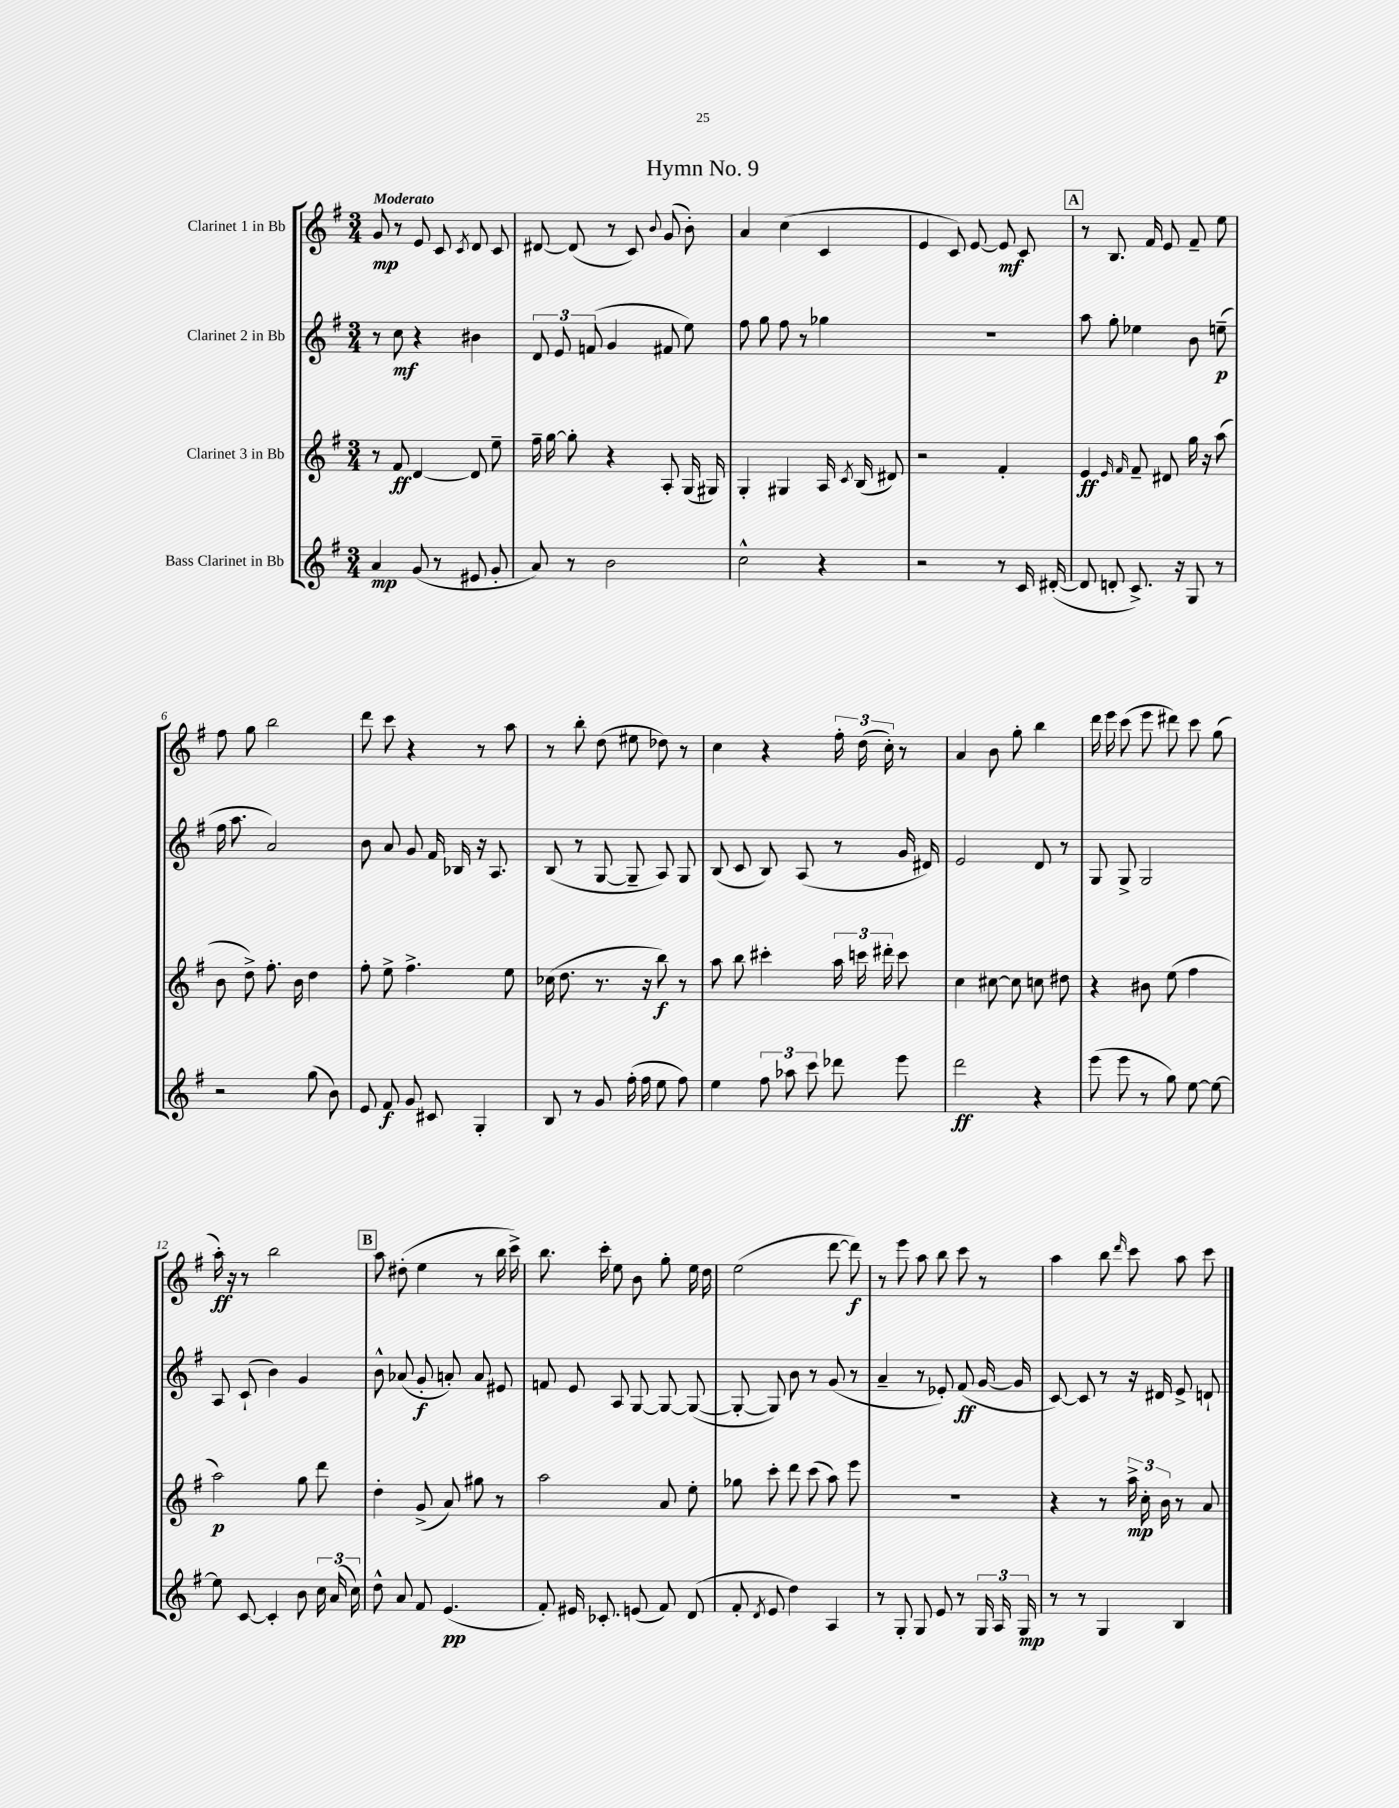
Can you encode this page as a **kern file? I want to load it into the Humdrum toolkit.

**kern	**kern	**kern	**kern
*staff4	*staff3	*staff2	*staff1
*clefG2	*clefG2	*clefG2	*clefG2
*k[f#]	*k[f#]	*k[f#]	*k[f#]
*M3/4	*M3/4	*M3/4	*M3/4
4a	8r	8r	8g
.	8f#	8cc	8r
(8g	[4d	4r	8e
8r	.	.	8c
.	.	.	8qc
8e#	8d]	4b#	8d
8g'	8ee~	.	8c
=	=	=	=
8a)	16ff#~	12d	[8d#
.	[16gg	.	.
.	.	12e	.
8r	8gg']	.	(8d#]
.	.	(12f	.
2b	4r	4g	8r
.	.	.	8c)
.	.	.	8qqb
.	8A'	8f#	(8g
.	(16G	8ee)	8b')
.	16G#)	.	.
=	=	=	=
2cc^^	4G'	8ff#	4a
.	.	8gg	.
.	4G#	8ff#	(4cc
.	.	8r	.
4r	16A	4gg-	4c
.	8qc	.	.
.	(16B	.	.
.	8d#)	.	.
=	=	=	=
2r	2r	2.r	4e
.	.	.	8c)
.	.	.	[8e
8r	4f#'	.	8e]
16c	.	.	8c
([16d#'	.	.	.
=	=	=	=
8d#]	4e	8aa	8r
8d'	.	8gg'	8.B
.	16qqe	.	.
.	16qqf#	.	.
8.c^)	8f#~	4ee-	.
.	.	.	16f#
.	8d#	.	8e
16r	.	.	.
8G	16gg	8b	8f#~
.	16r	.	.
8r	(8aa	(8ee~	8ee
=	=	=	=
2r	8b	16ff#	8ff#
.	.	8.aa	.
.	8dd^)	.	8gg
.	8.ff#'	2a)	2bb
.	16b	.	.
(8gg	4dd	.	.
8b)	.	.	.
=	=	=	=
8e	8ff#'	8b	8ddd
8f#	8ee^	8a	8ccc
8g	4.ff#^	8g	4r
8c#	.	16f#	.
.	.	16B-	.
4G'	.	16r	8r
.	.	8.A	.
.	8ee	.	8aa
=	=	=	=
8B	(16cc-	(8B	8r
.	8.dd	.	.
8r	.	8r	8bb'
8g	8.r	[8G	(8dd
(16ff#'	.	8G~]	8ee#
16ff#	16r	.	.
8ee	8bb)	8A)	8dd-)
8ff#)	8r	8G	8r
=	=	=	=
4ee	8aa	(8B	4cc
.	8bb	8c	.
12ff#	4ccc#'	8B)	4r
12aa-	.	.	.
.	.	(8A	.
12ccc	.	.	.
8ddd-	24aa	8r	24ff#'
.	24ccc	.	(24dd
.	24ddd#'	.	24cc')
8eee	8ccc	16g	8r
.	.	16d#)	.
=	=	=	=
2ddd	4cc	2e	4a
.	[8cc#	.	8b
.	8cc#]	.	8gg'
4r	8cc	8d	4bb
.	8dd#	8r	.
=	=	=	=
(8eee	4r	8G	16ddd
.	.	.	16eee
8eee	.	8G^	(8ccc
8r	8b#	2G	8eee
8gg)	(8ee	.	8ddd#)
[8ee	4ff#	.	8ccc
8ee_	.	.	(8gg
=	=	=	=
8ee]	2aa)	8A	16aa')
.	.	.	16r
[8c	.	(8c`	8r
4c']	.	4b)	2bb
8b	8gg	4g	.
24cc	8ddd	.	.
(24a	.	.	.
24cc)	.	.	.
=	=	=	=
8dd^^	4dd'	8b^^	8aa
8a	.	(8a-	(8dd#'
8f#	(8g^	8g'	4ee
(4.e	8a)	8a')	.
.	8gg#	8a	8r
.	8r	8e#	16bb
.	.	.	16ccc^)
=	=	=	=
8f#')	2aa	8f	8.bb
16e#	.	8e	.
8.c-'	.	.	16ccc'
.	.	8A	8ee
(8e	.	[8G	8b
8f#)	8a	8G_	8gg'
(8d	8ee'	(8G_	16ee
.	.	.	16dd
=	=	=	=
8f#'	8gg-	8G'_	(2ee
8qd	.	.	.
8e	8ccc'	8G])	.
4dd)	8ddd	8b	.
.	(8ccc	8r	.
4A	8aa)	(8g	[8ddd
.	8eee	8r	8ddd])
=	=	=	=
8r	2.r	4a~	8r
8G'	.	.	8eee
8G	.	8r	8aa
8e	.	8e-')	8bb
8r	.	(8f#	8ccc
24G	.	[16g	8r
24A	.	.	.
.	.	16g]	.
24G	.	.	.
=	=	=	=
8r	4r	[8c)	4aa
8r	.	8c]	.
4G	8r	8r	8bb
.	.	.	16qqddd
.	24aa^	16r	8ccc
.	24cc'	.	.
.	.	16d#	.
.	24b	.	.
4B	8r	8e^	8aa
.	8a	8d`	8ccc
==	==	==	==
*-	*-	*-	*-
